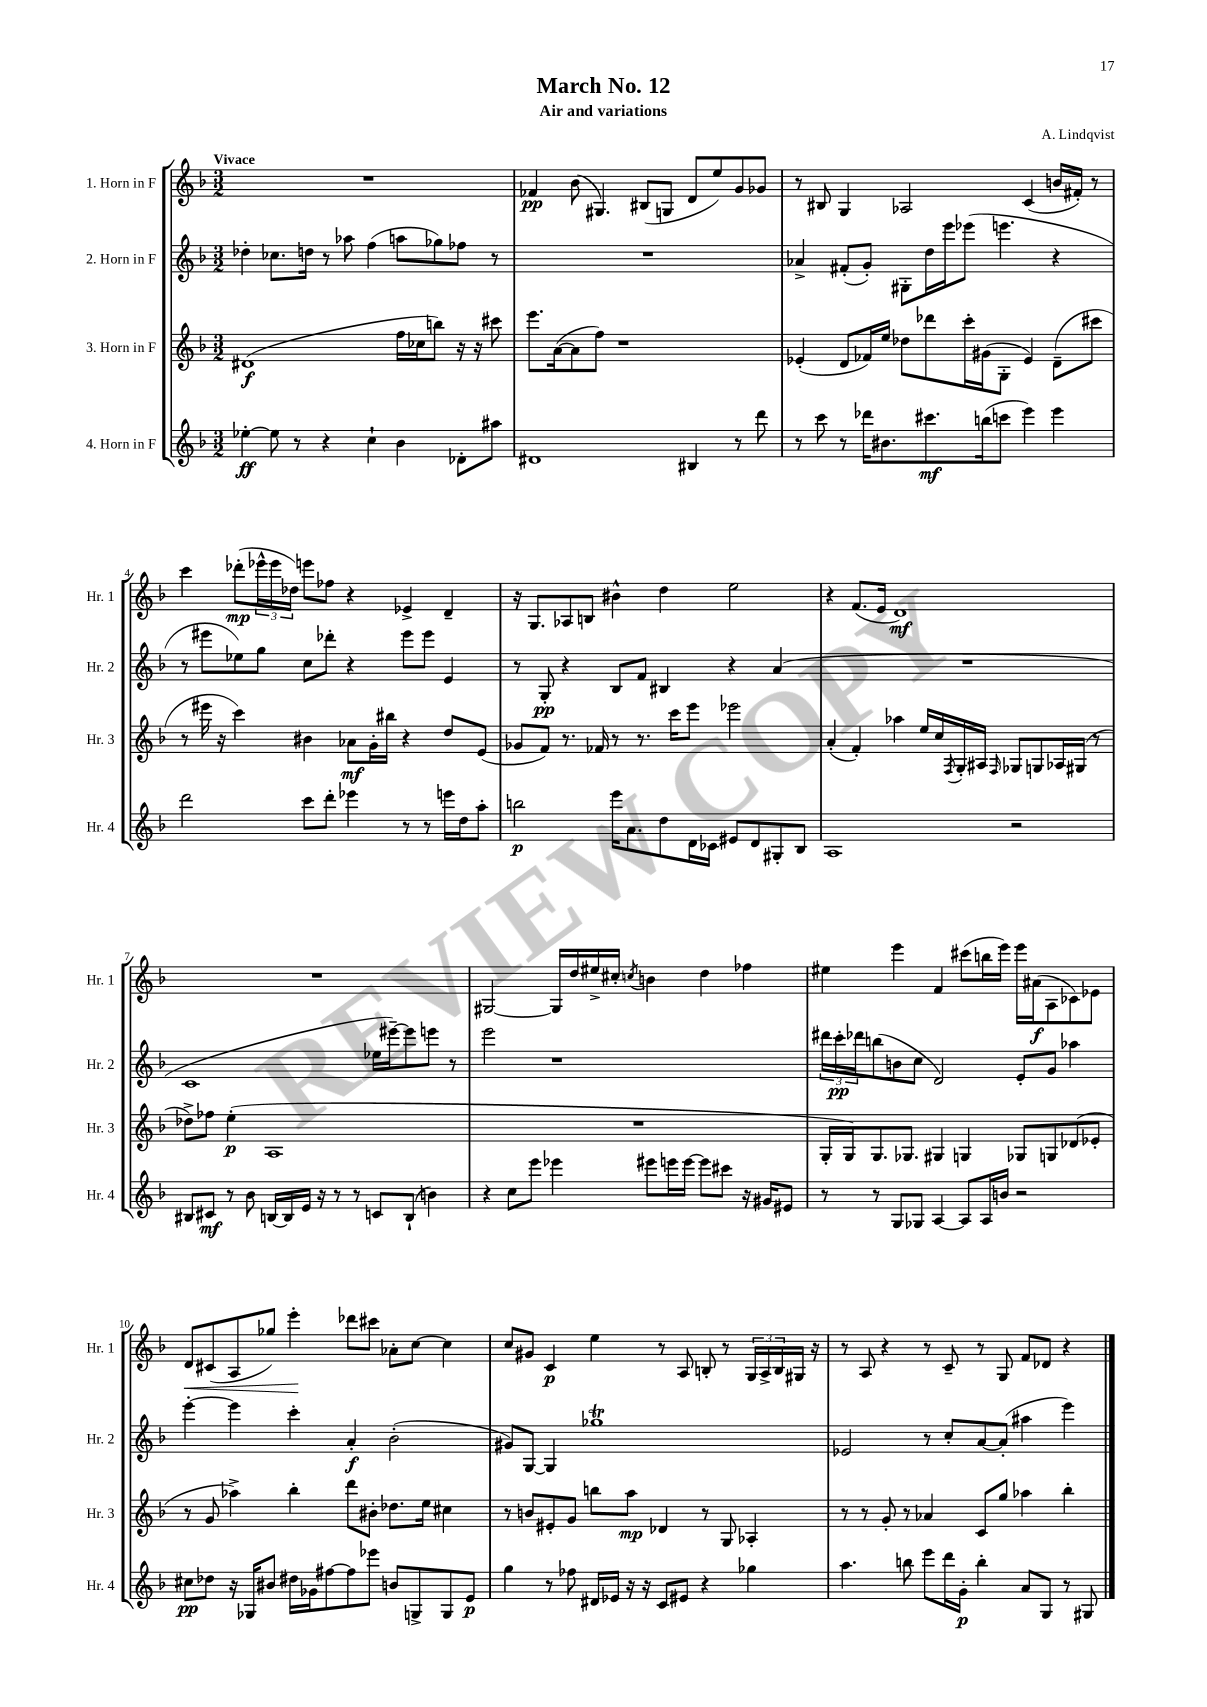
\header { title = "March No. 12" composer = "A. Lindqvist" subtitle = "Air and variations" }
<<
\new StaffGroup <<
\new Staff = "s0" \with { instrumentName = "1. Horn in F" shortInstrumentName = "Hr. 1" } {
    \clef treble \key f \major \numericTimeSignature \time 3/2 \tempo "Vivace"
    R1. |
    fes'4\pp bes'8( gis4.) bis8( g8 d'8 e''8) g'8 ges'8 |
    r8 bis8 g4 aes2 c'4( b'16 fis'16-.) r8 |
    c'''4 des'''8-.\mp( \tuplet 3/2 { ees'''16-^ ees'''16 des''16) } e'''8 fes''8 r4 ees'4-> d'4-- |
    r16 g8. aes8 b8 bis'4-^ d''4 e''2 |
    r4 f'8.( e'16 d'1\mf) |
    R1. |
    gis2~ gis16 d''16 eis''16-> cis''16-. \acciaccatura { c''8 } b'4 d''4 fes''4 |
    eis''4 e'''4 f'4 cis'''8( b''16 e'''16) e'''16 ais'16\f( a8 ces'8) ees'8 |
    d'8\< cis'8( a8 ges''8) e'''4-.\! des'''8 cis'''8 aes'8-. c''8~ c''4 |
    c''8 gis'8 c'4\p e''4 r8 a8 b8-. r8 \tuplet 3/2 { g16 a16-> b16 } gis16 r16 |
    r8 a8 r4 r8 c'8-- r8 g8 f'8 des'8 r4 \bar "|." |
}
\new Staff = "s1" \with { instrumentName = "2. Horn in F" shortInstrumentName = "Hr. 2" } {
    \clef treble \key f \major \numericTimeSignature \time 3/2
    des''4-. ces''8. d''16 r8 aes''8 f''4( a''8 ges''8) fes''8 r8 |
    R1. |
    aes'4-> fis'8-.( g'8-.) gis8-. d''16 e'''16 ees'''8( e'''4. r4 |
    r8 eis'''8 ees''8) g''8 c''8 des'''8-. r4 eis'''8 eis'''8 e'4 |
    r8 g8-.\pp r4 bes8 f'8 bis4 r4 a'4( |
    R1. |
    c'1 ees''16 eis'''16~--) eis'''8 e'''8 r8 |
    e'''2 r1 |
    \tuplet 3/2 { dis'''16 c'''16-.\pp des'''16 } b''8( b'8 c''8 d'2) e'8-. g'8 aes''4 |
    e'''4~-. e'''4 c'''4-. a'4-.\f bes'2-.( |
    gis'8) g8~ g4 ges''1\trill |
    ees'2 r8 c''8-. a'8~ a'8-.( ais''4 e'''4) \bar "|." |
}
\new Staff = "s2" \with { instrumentName = "3. Horn in F" shortInstrumentName = "Hr. 3" } {
    \clef treble \key f \major \numericTimeSignature \time 3/2
    dis'1\f( f''16 ces''16 b''8) r16 r16 cis'''8 |
    e'''8. a'16~( a'8 f''8) r1 |
    ees'4-.( d'8 fes'16) e''16 des''8 des'''8 c'''16-. gis'16( g8-. ees'4) d'8--( cis'''8 |
    r8 eis'''16 r16 c'''4) bis'4 aes'8\mf g'16-. bis''16 r4 d''8 e'8( |
    ges'8 f'8) r8. fes'16 r8 r8. c'''16 e'''8 ees'''2 |
    a'4-.( f'4-.) aes''4 e''16 c''16 \acciaccatura { f8 } g16-. ais16 \grace { f16 } ges8 g8 aes16 gis16( r8 |
    des''8->) fes''8 e''4-.\p( a1 |
    R1. |
    g16-. g16) g8. ges8. gis4 g4 ges8 g8 des'8( ees'8-. |
    r8 g'8 aes''4->) bes''4-. d'''8 bis'8-. des''8. e''16 cis''4 |
    r8 b'8 eis'8-. g'8 b''8 a''8\mp des'4 r8 g8 aes4-. |
    r8 r8 g'8-. r8 aes'4 c'8 g''8 aes''4 bes''4-. \bar "|." |
}
\new Staff = "s3" \with { instrumentName = "4. Horn in F" shortInstrumentName = "Hr. 4" } {
    \clef treble \key f \major \numericTimeSignature \time 3/2
    ees''4~-.\ff ees''8 r8 r4 c''4-! bes'4 des'8-. ais''8 |
    dis'1 bis4 r8 d'''8 |
    r8 c'''8 r8 des'''16 bis'8. cis'''8.\mf b''16( c'''8 e'''4) e'''4 |
    d'''2 c'''8 d'''8-. ees'''4 r8 r8 e'''16 d''16 a''8-. |
    b''2\p e'''16 a'8. d''8 d'16 ces'16 eis'8 d'8 gis8-. bes8 |
    a1 r2 |
    bis8 cis'8\mf r8 bes'8 b16~ b16 e'16 r16 r8 r8 c'8 b8-!( b'4) |
    r4 c''8 e'''8 ees'''4 eis'''8 e'''16 e'''16~ e'''8 cis'''8 r16 gis'16 eis'8 |
    r8 r8 g8 ges8 a4~ a8 a16 b'16 r2 |
    cis''8\pp des''8 r16 ges16 bis'8 dis''16 ges'16 fis''8~ fis''8 ees'''8 b'8 g8-> g8 e'8\p |
    g''4 r8 fes''8 dis'16 ees'16 r16 r16 c'8 eis'8 r4 ges''4 |
    a''4. b''8 e'''8 d'''16 g'16-.\p b''4-. a'8 g8 r8 gis8 \bar "|." |
}
>>
>>
